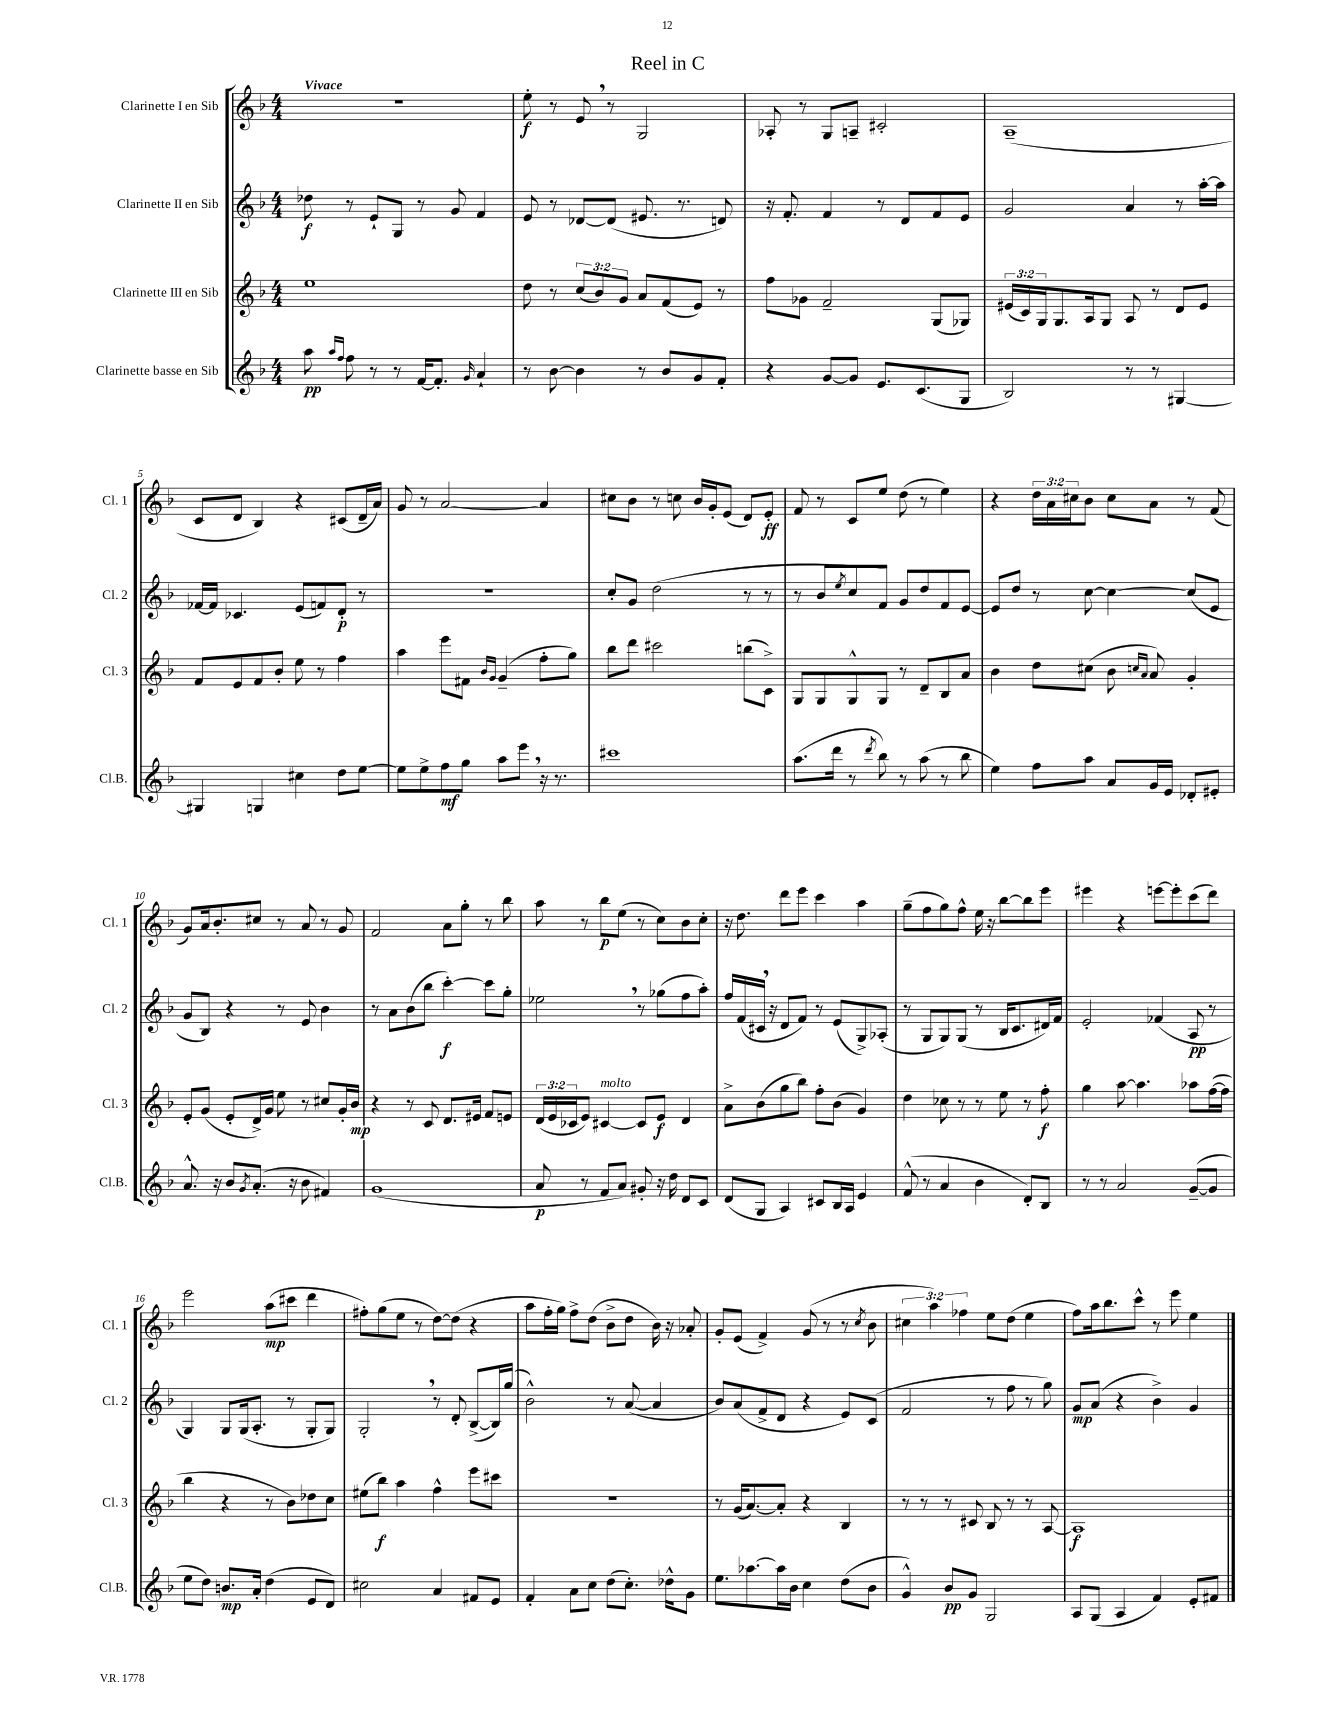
\header { title = "Reel in C" }
<<
\new StaffGroup <<
\new Staff = "s0" \with { instrumentName = "Clarinette I en Sib" shortInstrumentName = "Cl. 1" } {
    \clef treble \key f \major \numericTimeSignature \time 4/4 \override Staff.TupletNumber.text = #tuplet-number::calc-fraction-text \tempo "Vivace"
    R1 |
    e''8-.\f r8 e'8 \breathe r8 g2 |
    aes8-. r8 g8 a8-- cis'2-. |
    a1--( |
    c'8 d'8 bes4) r4 cis'8( d'16-- a'16) |
    g'8 r8 a'2~ a'4 |
    cis''8 bes'8 r8 c''8 bes'16 g'16-. e'8( d'8) e'8-.\ff |
    f'8 r8 c'8 e''8 d''8( r8 e''4) |
    r4 \tuplet 3/2 { d''16 a'16 cis''16 } bes'8 cis''8 a'8 r8 f'8( |
    g'8) a'16 bes'8.-. cis''8 r8 a'8 r8 g'8 |
    f'2 a'8 g''8-. r8 bes''8 |
    a''8 r8 bes''8\p e''8( r8 c''8) bes'8 c''8-. |
    r16 d''8. d'''8 e'''8 c'''4 a''4 |
    g''8--( f''8 g''8) f''8-^ e''16 r16 bes''8~ bes''8 e'''8 |
    eis'''4 r4 e'''8~ e'''8-. c'''8( d'''8) |
    e'''2 a''8\mp( cis'''8 d'''4 |
    fis''8-.) g''8( e''8 r8 d''8~) d''8( r4 |
    a''8 f''16-. g''16) f''8-> d''8( bes'8-> d''8 bes'16) r16 aes'8-. |
    g'8-. e'8( f'4->) g'8( r8 r8 \acciaccatura { c''8 } bes'8 |
    \tuplet 3/2 { cis''4 a''4) fes''4 } e''8 d''8( e''4 |
    f''8) a''16 bes''8. c'''8-^ r8 e'''8 e''4 \bar "|." |
}
\new Staff = "s1" \with { instrumentName = "Clarinette II en Sib" shortInstrumentName = "Cl. 2" } {
    \clef treble \key f \major \numericTimeSignature \time 4/4
    des''8\f r8 e'8-! g8 r8 g'8 f'4 |
    e'8 r8 des'8~ des'8( eis'8. r8. d'8) |
    r16 f'8.-. f'4 r8 d'8 f'8 e'8 |
    g'2 a'4 r8 a''16~-. a''16 |
    fes'16~ fes'16 ces'4. e'8( f'8) d'8-.\p r8 |
    R1 |
    c''8-. g'8 d''2( r8 r8 |
    r8 bes'8 \acciaccatura { e''8 } c''8 f'8) g'8 d''8 f'8 e'8~ |
    e'8 d''8 r8 c''8~ c''4~ c''8( e'8 |
    g'8 bes8) r4 r8 e'8 bes'4 |
    r8 a'8 bes'8( bes''8 c'''4~-.\f) c'''8 g''8-. |
    ees''2 \breathe r8 ges''8( f''8 a''8-.) |
    f''16 f'16( cis'16 \breathe r16 d'8 f'8) r8 e'8( g8->) aes8-.( |
    r8 g8 g8) g8( r8 bes16 c'8. dis'16) f'16 |
    e'2-. fes'4( a8\pp r8 |
    g4) g8 g16( a8.-. r8 g8-. g8) |
    g2-. \breathe r8 d'8-. bes8~->( bes16) g''16( |
    bes'2-^) r8 a'8~( a'4 |
    bes'8) a'8( f'8-> d'8 r4 e'8) c'8( |
    f'2 r8 f''8 r8 g''8) |
    g'8\mp a'8( r4 bes'4->) g'4 \bar "|." |
}
\new Staff = "s2" \with { instrumentName = "Clarinette III en Sib" shortInstrumentName = "Cl. 3" } {
    \clef treble \key f \major \numericTimeSignature \time 4/4 \override Staff.TupletNumber.text = #tuplet-number::calc-fraction-text
    e''1 |
    d''8 r8 \tuplet 3/2 { c''8( bes'8) g'8 } a'8 f'8( e'8) r8 |
    f''8 ges'8 f'2-- g8( ges8) |
    \tuplet 3/2 { eis'16( c'16) g16 } g8. a16 g8 a8 r8 d'8 eis'8 |
    f'8 e'8 f'8 bes'8-. e''8 r8 f''4 |
    a''4 e'''8 fis'8 \grace { bes'16 g'16 } g'4--( f''8-. g''8) |
    bes''8 d'''8 cis'''2 b''8( c'8->) |
    g8 g8 g8-^ g8 r8 d'8-- bes8 a'8 |
    bes'4 d''8 cis''8( bes'8 \grace { c''16 a'16 } a'8) g'4-. |
    e'8-. g'8( e'8-. d'16->) g'16 e''8 r8 cis''8 g'16-. bes'16\mp |
    r4 r8 c'8 d'8. eis'16 f'8 e'8 |
    \tuplet 3/2 { d'16( e'16 ces'16 } e'8) cis'4~^\markup { \italic "molto" } cis'8 e'8\f d'4 |
    a'8-> bes'8( g''8 bes''8) f''8-. bes'8( g'4) |
    d''4 ces''8 r8 r8 e''8 r8 f''8-.\f |
    g''4 a''8~ a''4. aes''8 f''16~( f''16 |
    bes''4 r4 r8 bes'8) des''8 c''8 |
    eis''8( bes''8\f) a''4 f''4-^ e'''8 cis'''8 |
    r1 |
    r8 g'16( a'8.~) a'8-. r4 bes4 |
    r8 r8 r8 cis'8 bes8 r8 r8 a8~ |
    a1\f \bar "|." |
}
\new Staff = "s3" \with { instrumentName = "Clarinette basse en Sib" shortInstrumentName = "Cl.B." } {
    \clef treble \key f \major \numericTimeSignature \time 4/4
    a''8\pp \grace { a''16 f''16 } f''8 r8 r8 f'16~ f'8.-. \grace { g'16 } a'4-! |
    r8 bes'8~ bes'4 r8 bes'8 g'8 f'8-. |
    r4 g'8~ g'8 e'8. c'8.( g8 |
    bes2) r8 r8 gis4~ |
    gis4 g4 cis''4 d''8 e''8~ |
    e''8 e''8-> f''8\mf g''8 a''8 e'''8 \breathe r16 r8. |
    cis'''1 |
    a''8.( d'''16 r8 \acciaccatura { d'''8 } bes''8) r8 a''8( r8 bes''8 |
    e''4) f''8 a''8 a'8 g'16 e'16 des'8-. eis'8-. |
    a'8.-^ r16 bes'8 \acciaccatura { g'8 } a'8.-.( r16 bes'8 fis'4) |
    g'1( |
    a'8\p r8 f'8 a'8) gis'8-. r16 d''16 d'8 c'8 |
    d'8( g8 a4) cis'8 bes16 a16 e'4 |
    f'8-^( r8 a'4 bes'4 d'8-.) bes8 |
    r8 r8 a'2 g'8~--( g'8 |
    e''8 d''8) b'8.\mp a'16-. d''4( e'8 d'8) |
    cis''2 a'4 fis'8 e'8 |
    f'4-. a'8 c''8 d''8( c''8.-.) des''16-^ g'8 |
    e''8. aes''8.~ aes''16 bes'16 c''4 d''8( bes'8 |
    g'4-^) bes'8\pp g'8 g2 |
    a8 g8( a4 f'4) e'8-. fis'8 \bar "|." |
}
>>
>>
